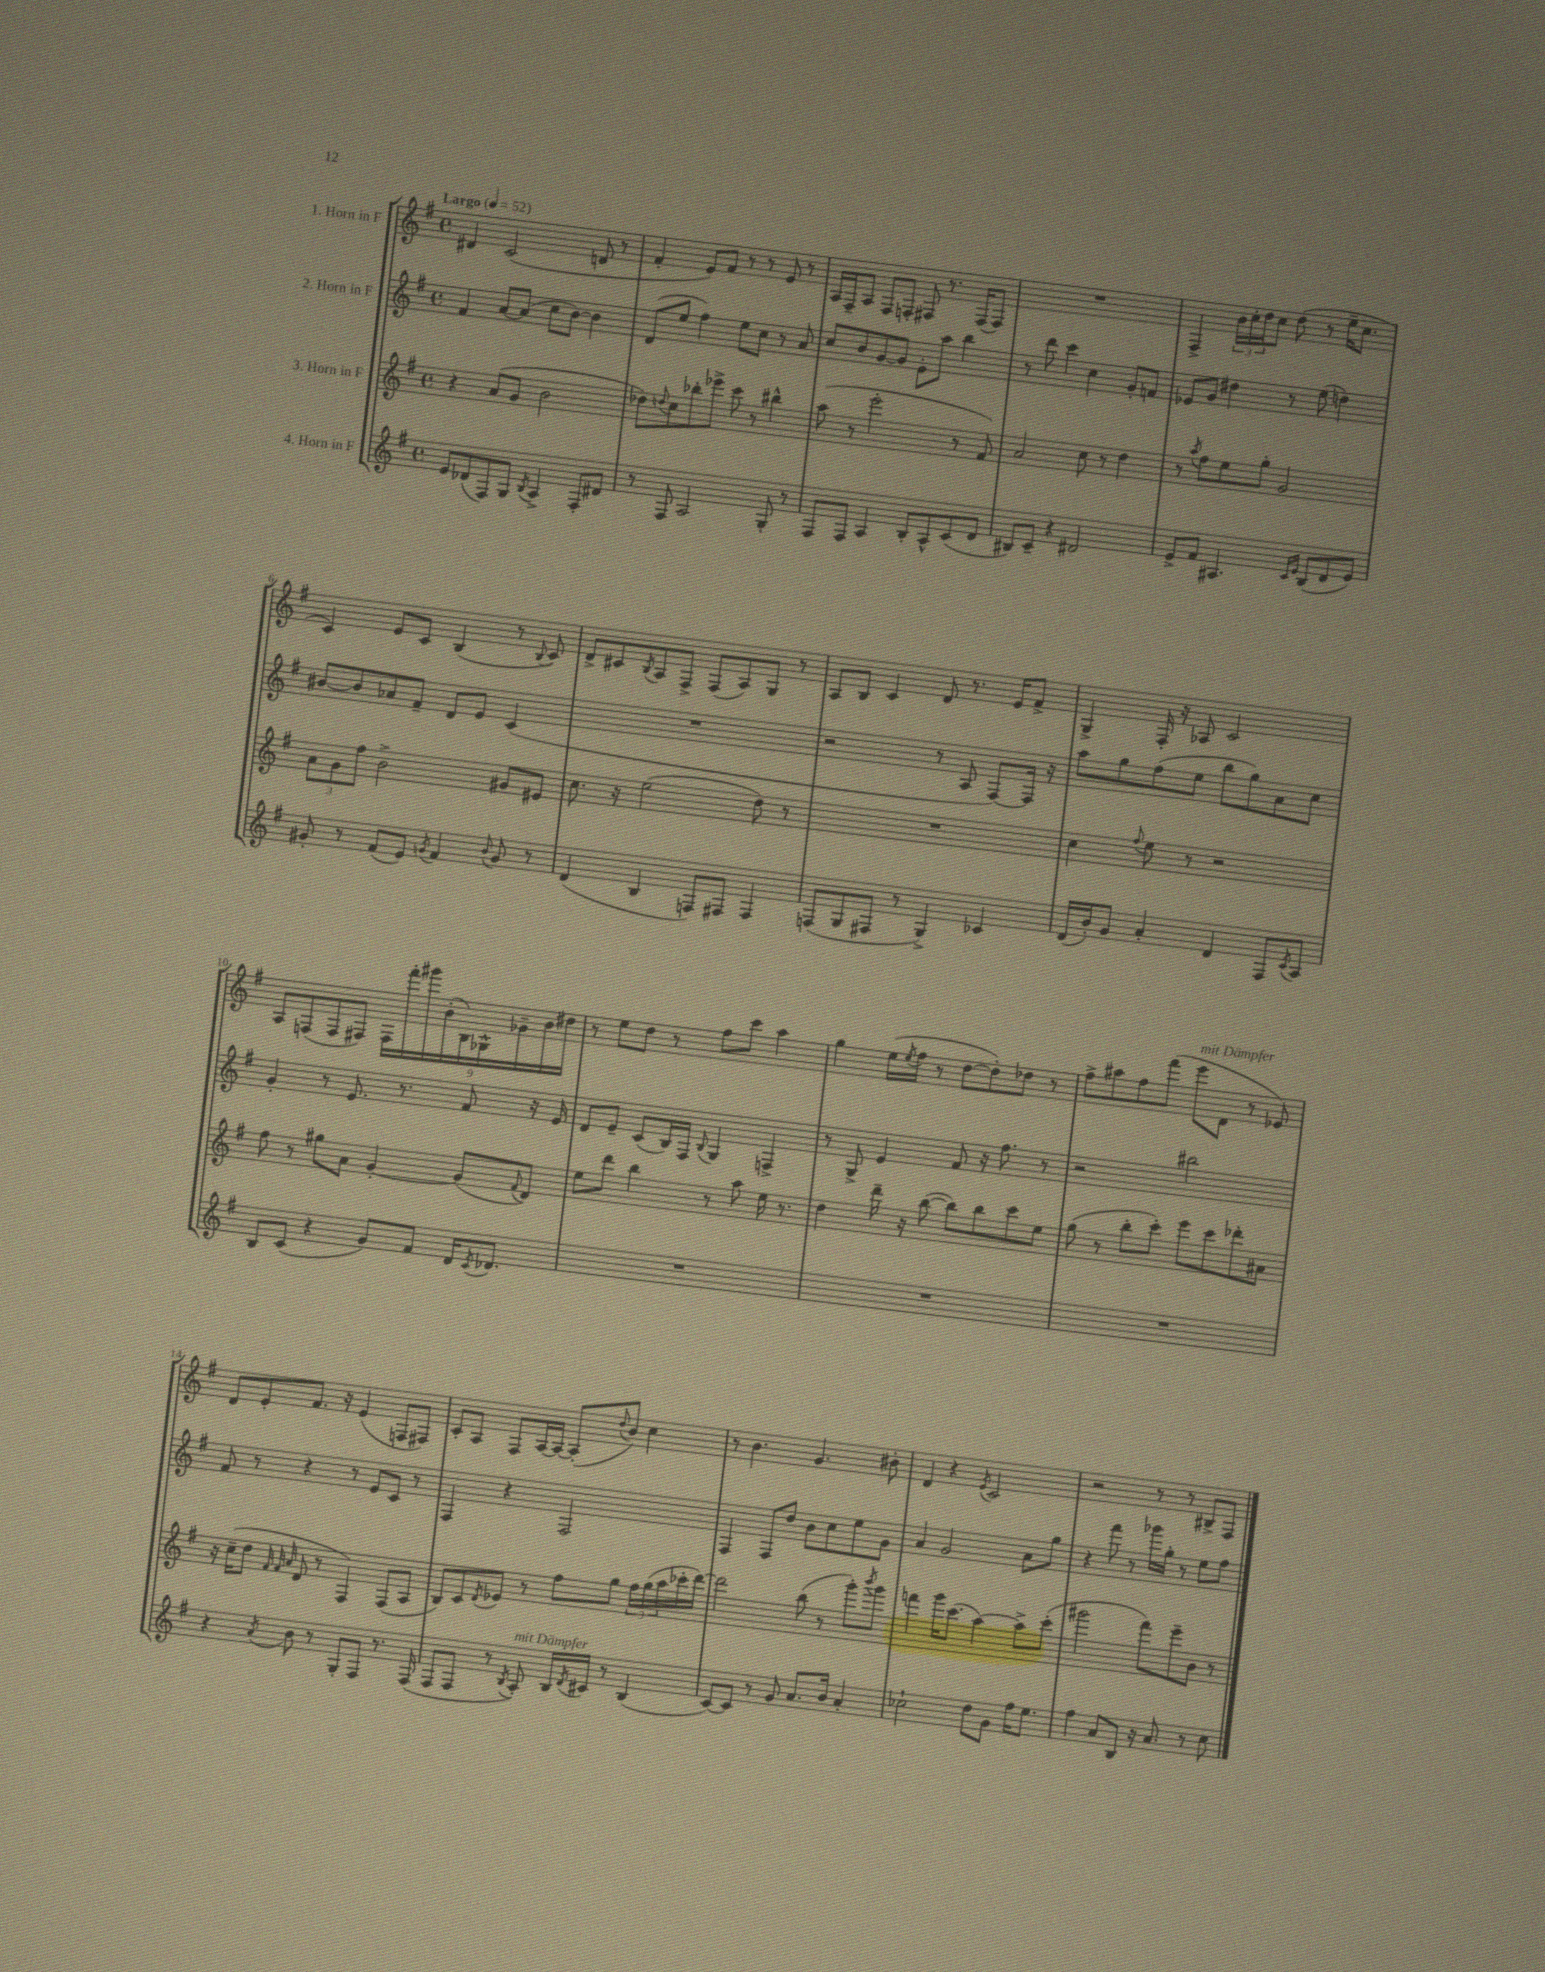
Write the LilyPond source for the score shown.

<<
\new StaffGroup <<
\new Staff = "s0" \with { instrumentName = "1. Horn in F" } {
    \clef treble \key g \major \defaultTimeSignature \time 4/4 \tempo "Largo" 4 = 52
    dis'4 c'2( d'8 r8 |
    fis'4-. e'8) fis'8 r8 r8 e'8 r8 |
    a16 fis16-- a8 fis8 f8-. fis8 r8. fis16( fis8) |
    R1 |
    fis4-> \tuplet 3/2 { b'16 c''16-. d''16 } c''8 d''8( r8 e''16-- c''8. |
    c'4) e'8 c'8 b4( r8 \appoggiatura { b8 } c'8) |
    d'8-> cis'8 \acciaccatura { b8 } a8 fis8-> fis8( a8) g8 r8 |
    a8 b8 c'4 d'8 r8. e'16 fis'8-> |
    g4-> fis16-. r16 aes8 c'2 |
    a8 f8( f8 fis8) \tuplet 9/8 { fis16 fis'''16-. gis'''16 b'16-.( b16) ges16-^ ges'16-- b'16 dis''16 } |
    r8 e''8 d''8 r8 fis''8 c'''8 a''4 |
    g''4 e''16( \acciaccatura { e''8 } fis''16 r8 d''8~ d''8-.) des''8 r8 |
    fis''8-> ais''8 fis''8 fis'''8( e'''8^\markup { \italic "mit Dämpfer" } d'8 r8 ees'8) |
    d'8 e'8-. fis'8. r16 e'4( f8 fis8) |
    c'8-. a8 fis8 a16~ a16~ a8-.( \appoggiatura { d''8 } b'8) c''4 |
    r8 b'4. g'4. bis'8-. |
    d'4 r4 \acciaccatura { e'8 } c'2 |
    r2 r8 r8 bis8-> fis8 \bar "|." |
}
\new Staff = "s1" \with { instrumentName = "2. Horn in F" } {
    \clef treble \key g \major \defaultTimeSignature \time 4/4
    fis'4 a'8~ a'8( c''8 b'8~) b'4 |
    d'8( e''8 fis''4) e''8 c''8 r8 a'8 |
    c''8 b'8 g'8~ g'8 e'8-. a''8 b''4 |
    r8 d'''8 c'''4 c''4 g'8-. f'8 |
    ees'8 g'8 dis''4 r8 e''8( d''4) |
    bis'8~ bis'8 aes'8 fis'8-- d'8 e'8 c'4( |
    R1 |
    r2 r8 a8 fis8~) fis16 r16 |
    a''8 g''8 fis''8( e''8 b''8 g''8) a'8 c''8 |
    g'4-. r8 e'8. r8. fis'8 r16 e'16 |
    d'8 e'8-- c'8( b16) fis16 \appoggiatura { b8 } g4 f4-> |
    r8 g8-> e'4 fis'8 r16 fis''8. r8 |
    r2 bis''2 |
    fis'8 r8 r4 r8 e'8 c'8 r8 |
    fis4 r4 fis2 |
    fis4 fis8 d''8 b'8 c''8 e''8 g'8 |
    a'4 g'2 a'8 g''8 |
    r4 fis'''8 r8 ges'''16 g''16-. r8 e''8 fis''8 \bar "|." |
}
\new Staff = "s2" \with { instrumentName = "3. Horn in F" } {
    \clef treble \key g \major \defaultTimeSignature \time 4/4
    r4 a'8( g'8 b'2 |
    des''8) \appoggiatura { d''8 } c''8 bes''8-. ees'''8-> c'''8 r8 bis''4-^ |
    a''8( r8 e'''2-. r8 fis'8) |
    a'2 c''8 r8 d''4 |
    r8 \acciaccatura { a''8 } fis''8 e''8 g''8-. g'2 |
    \tuplet 3/2 { a'8 g'8 fis''8 } b'2-> gis'8 eis'8 |
    c''8. r16 e''2( d''8) r8 |
    R1 |
    c''4 \appoggiatura { fis''8 } e''8 r8 r2 |
    fis''8 r8 gis''8 a'8 g'4~-. g'8( \appoggiatura { fis'8 } d'8) |
    e''8 d'''8 b''4 r8 a''8 e''16 r8. |
    d''4 d'''16-- r16 b''8~( b''8) b''8 c'''8 e''8 |
    g''8( r8 b''8-. c'''8-.) e'''8 c'''8 des'''8-. ais'8 |
    r16 c''16--( d''8 \grace { fis'32 fis'32 a'32 } d'8 r8 fis4) fis8( a8 |
    b8) c'8 \acciaccatura { d'8 } ees'8 r8 fis''8 g''8 \tuplet 3/2 { fis''16 g''16( a''16 } ces'''16-. d'''16~) |
    d'''2 b''8( r8 g'''8-.) \acciaccatura { b'''8 } g'''8 |
    f'''4 g'''16 c'''8.( a''4~) a''8-> c'''8-.( |
    gis'''2 fis'''8) e'''8-- b'8 r8 \bar "|." |
}
\new Staff = "s3" \with { instrumentName = "4. Horn in F" } {
    \clef treble \key g \major \defaultTimeSignature \time 4/4
    e'8 des'8( fis8) g8 \acciaccatura { b8 } a4-> fis8-. dis'8 |
    r8 fis8 a2 g8-. r8 |
    fis8 fis8 a4 b8-. a8-^ c'8( d'8 |
    bis8) c'8-- r4 dis'2 |
    e'8-> fis'8 ais4. \grace { c'16 e'16 } b8( d'8 e'8) |
    gis'8-. r8 fis'8( e'8) \acciaccatura { g'8 } fis'4 \appoggiatura { b'8 } g'8 r8 |
    d'4( b4 f8) fis8 fis4 |
    f8( g8 fis8 r8 g4->) ces'4 |
    d'16( b'16-.) g'8 a'4-. d'4 fis8 \acciaccatura { c'8 } a8 |
    b8 c'8( r4 g'8) fis'8 d'16 \acciaccatura { c'8 } des'8. |
    R1 |
    R1 |
    R1 |
    r4 \acciaccatura { a'8 } b'8 r8 g8-. fis8 r8. fis16( |
    fis8 fis8 r8 \acciaccatura { b8 } a8-.^\markup { \italic "mit Dämpfer" }) b16 \acciaccatura { d'8 } cis'16 r8 b4( |
    c'8~) c'8 r8 g'8 a'8. b'16 a'4-. |
    ces''2-! d''8 g'8 fis''16 e''8. |
    fis''4 a'8 b8 r16 a'8. r8 c''8 \bar "|." |
}
>>
>>
